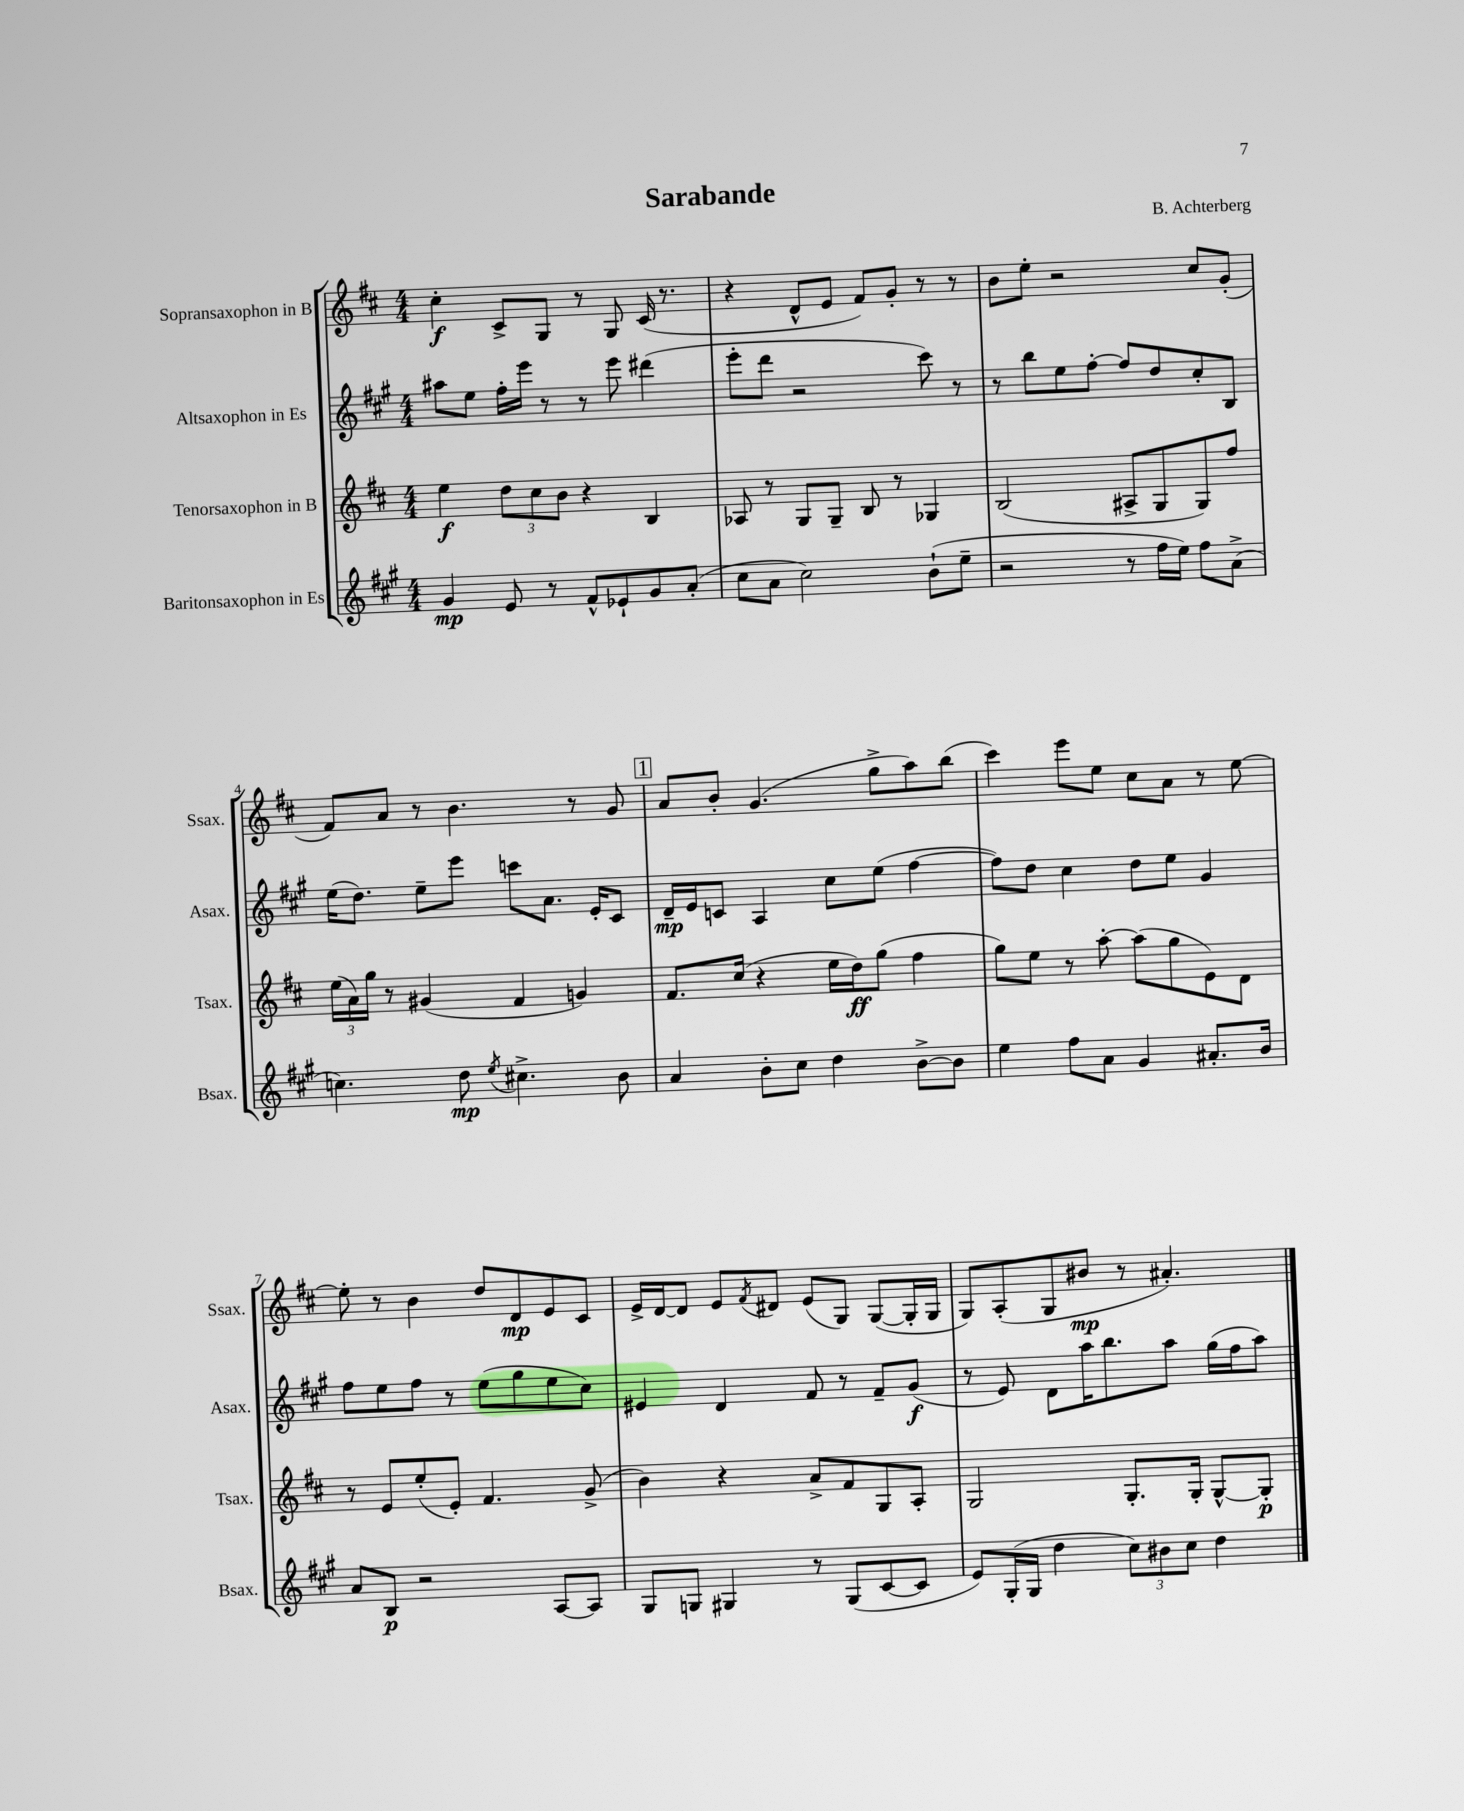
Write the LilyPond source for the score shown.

\header { title = "Sarabande" composer = "B. Achterberg" }
<<
\new StaffGroup <<
\new Staff = "s0" \with { instrumentName = "Sopransaxophon in B" shortInstrumentName = "Ssax." } {
    \clef treble \key d \major \numericTimeSignature \time 4/4
    cis''4-.\f cis'8-> g8 r8 g8 cis'16( r8. |
    r4 d'8-^ e'8 fis'8) g'8-. r8 r8 |
    b'8 e''8-. r2 cis''8 g'8-.( |
    fis'8) a'8 r8 b'4. r8 g'8 |
    \mark \markup { \box "1" } a'8 b'8-. g'4.( g''8-> a''8) b''8( |
    cis'''4) e'''8 e''8 cis''8 a'8 r8 e''8~ |
    e''8-. r8 b'4 d''8 d'8\mp e'8 cis'8 |
    e'16-> d'16~ d'8 e'8 \acciaccatura { fis'8 } dis'8 e'8( g8) g8~( g16-. g16 |
    g8) a8-.( g8 bis'8\mp r8 ais'4.-.) \bar "|." |
}
\new Staff = "s1" \with { instrumentName = "Altsaxophon in Es" shortInstrumentName = "Asax." } {
    \clef treble \key a \major \numericTimeSignature \time 4/4
    ais''8 e''8 fis''16-. e'''16 r8 r8 e'''8 dis'''4( |
    e'''8-. d'''8 r2 cis'''8) r8 |
    r8 b''8 e''8 fis''8~-. fis''8 d''8 cis''8-. b8 |
    e''16( d''8.) e''8-- e'''8 c'''8 a'8. e'16-. cis'8 |
    \mark \markup { \box "1" } d'16--\mp e'16 c'8 a4 cis''8 e''8( fis''4~ |
    fis''8) d''8 cis''4 d''8 e''8 gis'4 |
    fis''8 e''8 fis''8 r8 e''8( gis''8 e''8 cis''8) |
    eis'4 d'4 fis'8 r8 fis'8-- gis'8\f( |
    r8 e'8) d'8 a''16 b''8. a''8 gis''16( fis''16 a''8) \bar "|." |
}
\new Staff = "s2" \with { instrumentName = "Tenorsaxophon in B" shortInstrumentName = "Tsax." } {
    \clef treble \key d \major \numericTimeSignature \time 4/4
    e''4\f \tuplet 3/2 { d''8 cis''8 b'8 } r4 b4 |
    aes8 r8 g8 g8-- b8 r8 ges4 |
    b2( ais8-> g8 g8) fis''8 |
    \tuplet 3/2 { e''16( a'16) g''16 } r8 gis'4( fis'4 g'4) |
    \mark \markup { \box "1" } fis'8. cis''16( r4 e''16 d''16\ff) g''8( fis''4 |
    g''8) e''8 r8 a''8~-. a''8( g''8 e'8) d'8 |
    r8 e'8 e''8-.( e'8-.) fis'4. g'8->( |
    b'4) r4 a'8-> fis'8 g8 a8-. |
    g2 g8.-. g16-. g8~-^ g8-.\p \bar "|." |
}
\new Staff = "s3" \with { instrumentName = "Baritonsaxophon in Es" shortInstrumentName = "Bsax." } {
    \clef treble \key a \major \numericTimeSignature \time 4/4
    gis'4\mp e'8 r8 fis'8-^ ees'8-! gis'8 a'8-.( |
    cis''8 a'8 cis''2) b'8-!( e''8-- |
    r2 r8 fis''16 e''16) fis''8 a'8->( |
    c''4.) d''8\mp \acciaccatura { e''8 } cis''4.-> b'8 |
    \mark \markup { \box "1" } a'4 b'8-. cis''8 d''4 b'8~-> b'8 |
    e''4 fis''8 a'8 gis'4 ais'8.-. b'16 |
    a'8 b8\p r2 a8~ a8 |
    gis8 g8 gis4 r8 gis8( cis'8~ cis'8 |
    e'8) gis16-.( gis16 d''4 \tuplet 3/2 { cis''8) bis'8 cis''8 } d''4 \bar "|." |
}
>>
>>
